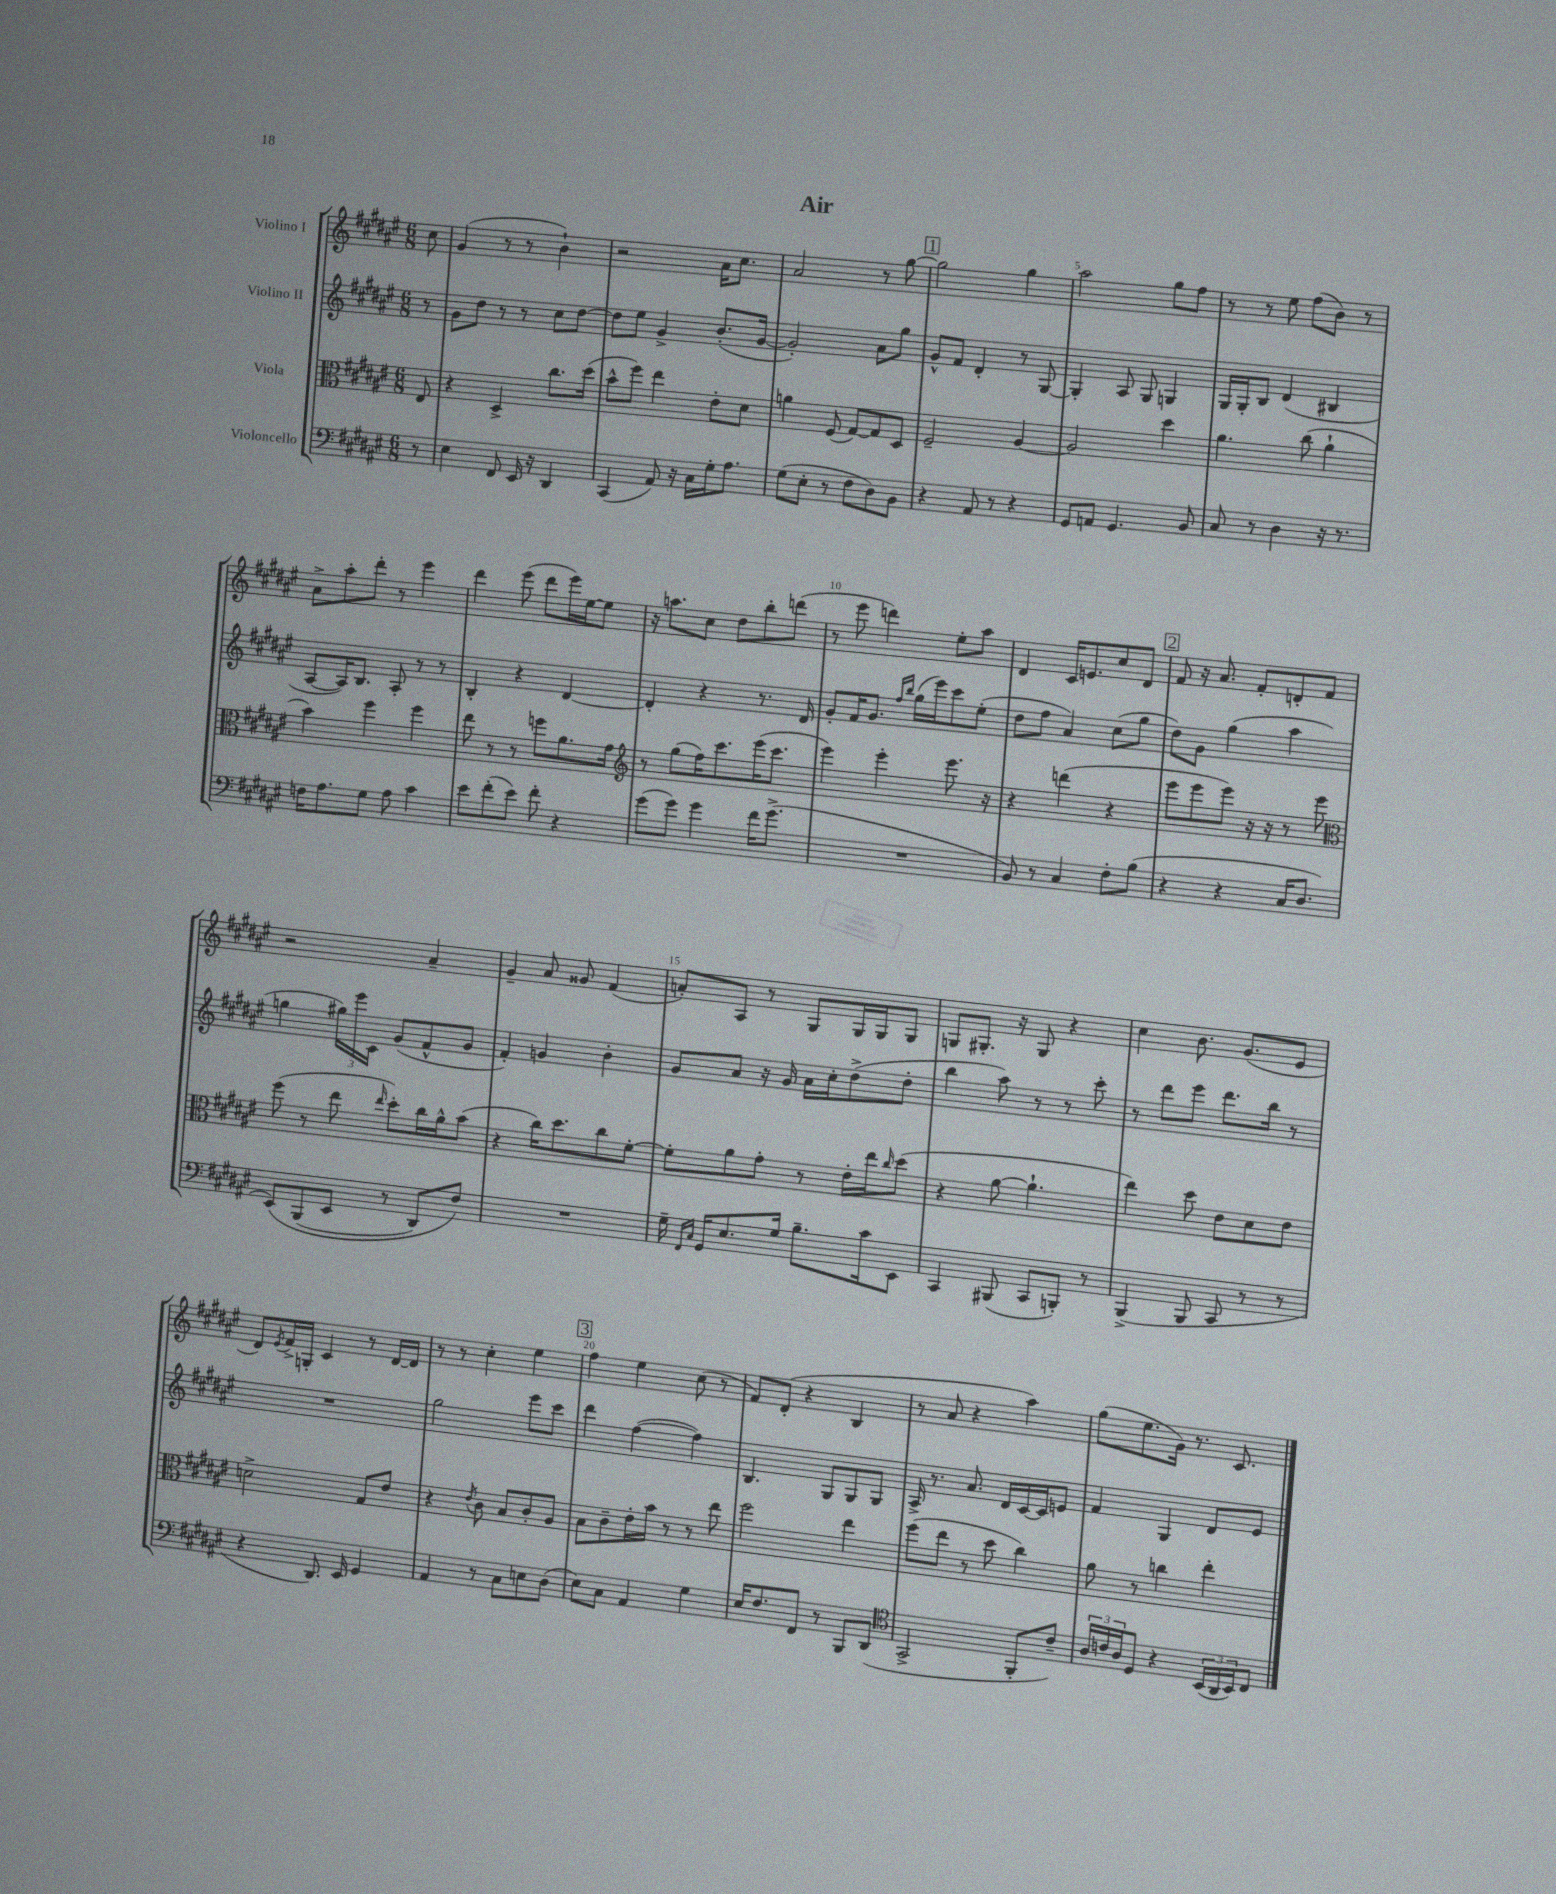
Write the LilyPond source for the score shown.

\header { title = "Air" }
<<
\new StaffGroup <<
\new Staff = "s0" \with { instrumentName = "Violino I" } {
    \clef treble \key fis \major \numericTimeSignature \time 6/8 \partial 8
    cis''8 |
    gis'4( r8 r8 b'4-!) |
    r2 ais'16 cis''8. |
    ais'2 r8 gis''8~ |
    \mark \markup { \box "1" } gis''2 gis''4 |
    ais''2 gis''8 fis''8 |
    r8 r8 eis''8 fis''8( b'8) r8 |
    ais'8-> ais''8-. dis'''8-. r8 eis'''4 |
    dis'''4 eis'''8( dis'''8 eis'''16) eis''16~ eis''8 |
    r16 a''8. cis''8 dis''8 b''8-. d'''8( |
    r8 eis'''8 d'''4) eis''8-. ais''8 |
    dis'4 cis'16 e'8. cis''8 dis'8 |
    \mark \markup { \box "2" } fis'8 r16 ais'8. fis'8-. d'8-. fis'8 |
    r2 ais'4-- |
    gis'4-- ais'8 gisis'8 fis'4( |
    a'8-.) ais8 r8 gis8 gis16 gis16 gis8 |
    g8 gis8.-. r16 gis8 r4 |
    cis''4 b'8. gis'8.( eis'8 |
    dis'8) \acciaccatura { eis'8 } fis'16-> g16-. cis'4 r8 dis'16~ dis'16 |
    r8 r8 cis''4-. eis''4 |
    \mark \markup { \box "3" } fis''4 eis''4 cis''8( r8 |
    fis'8) dis'8-.( r4 b4 |
    r8 ais'8 r4 ais''4) |
    gis''8( eis''8. gis'16) r8. cis'8. \bar "|." |
}
\new Staff = "s1" \with { instrumentName = "Violino II" } {
    \clef treble \key fis \major \numericTimeSignature \time 6/8 \partial 8
    r8 |
    gis'8 dis''8 r8 r8 cis''8 dis''8~ |
    dis''8 eis''8 gis'4-> b'8.-.( gis'16~ |
    gis'2-.) ais'8 gis''8 |
    \mark \markup { \box "1" } gis'8-^ fis'8 dis'4-. r8 gis8~ |
    gis4-. ais8 gis8 g4 |
    gis16 gis16-. b8 dis'4( bis4 |
    ais8~ ais16) b8. ais8-. r8 r8 |
    b4-. r4 dis'4~ |
    dis'4-. r4 r8. dis'16 |
    gis'8-. fis'16 gis'8. \grace { fis''16 b''16 } gis''16( eis'''16) cis'''8 eis''8-.( |
    dis''8 fis''8 ais'4) cis''8( gis''8 |
    \mark \markup { \box "2" } dis''8) gis'8 gis''4( ais''4 |
    g''4 \tuplet 3/2 { gis''16) eis'''16 cis'16 } gis'8( fis'8-^ gis'8 |
    fis'4-.) g'4 b'4-. |
    gis'8 ais'8 r16 gis'16 ais'16 cis''16-. dis''8->( dis''8-. |
    b''4 ais''8) r8 r8 cis'''8-. |
    r8 dis'''8 eis'''8 dis'''8. b''16 r8 |
    R2. |
    gis''2 eis'''8 cis'''8 |
    \mark \markup { \box "3" } dis'''4 fis''4~( fis''4) |
    b4. gis8 gis8 gis8 |
    ais16-> r8. ais'8. dis'16 cis'16~ cis'16 e'8 |
    fis'4 gis4 dis'8 eis'8 \bar "|." |
}
\new Staff = "s2" \with { instrumentName = "Viola" } {
    \clef alto \key fis \major \numericTimeSignature \time 6/8 \partial 8
    eis8 |
    r4 dis4-> cis''8. dis''16( |
    b'8-^ fis''8) eis''4 eis'8-. dis'8 |
    a'4 fis8( gis8~) gis8 dis8 |
    \mark \markup { \box "1" } fis2-- ais4~ |
    ais2 dis''4 |
    ais'4. cis''8( ais'4-! |
    b'4) fis''4 fis''4 |
    eis''8 r8 r8 f''8 ais'8. gis'16 |
    \clef treble r8 gis''8( fis''16) cis'''8. eis'''16( cis'''8. |
    eis'''4) eis'''4-. eis'''8. r16 |
    r4 d'''4( r4 |
    \mark \markup { \box "2" } eis'''8 eis'''8 eis'''8) r16 r16 r8 eis'''8 |
    \clef alto fis''8( r8 eis''8 \grace { eis''16 } dis''8-.) cis''16 ais'16-^ b'8( |
    r4 cis''16) dis''8. cis''8 fis'8~-. |
    fis'8-. ais'8 gis'8-. r8 eis'16-. eis''16 \grace { cis''16 } dis''8( |
    r4 ais'8~ ais'4.-! |
    eis''4) dis''8 eis'8 dis'8 eis'8 |
    d'2-> gis8 eis'8 |
    r4 \acciaccatura { eis'8 } cis'8 b8 cis'8-. ais8 |
    \mark \markup { \box "3" } b8 cis'8-- eis'16-. b'16 r8 r8 eis''8 |
    fis''2 eis''4 |
    fis''8( eis''8 r8 dis''8 cis''4) |
    ais'8 r8 c''4 eis''4-. \bar "|." |
}
\new Staff = "s3" \with { instrumentName = "Violoncello" } {
    \clef bass \key fis \major \numericTimeSignature \time 6/8 \partial 8
    r8 |
    eis4 fis,8 eis,16 r16 dis,4 |
    cis,4( ais,8) r16 cis16 gis16-. ais8. |
    gis8( eis8-. r8 fis8 dis8) b,8 |
    \mark \markup { \box "1" } r4 ais,8 r8 r4 |
    gis,8 a,8 gis,4. b,8 |
    cis8 r8 dis4 r16 r8. |
    f16 ais8. gis8 ais8 cis'4 |
    eis'8 fis'8-.( eis'8) fis'8-. r4 |
    gis'8( gis'8) gis'4 fis'16 gis'8.->( |
    R2. |
    b,8) r8 cis4 fis8-. b8( |
    \mark \markup { \box "2" } r4 r4 cis16 dis8. |
    eis,8)\( b,,8( eis,8 r8 dis,8) fis8\) |
    R2. |
    gis16-- \grace { fis,16 cis16 } gis,16 eis8. gis16 b8.-- cis'16 eis,8 |
    cis,4 bis,,8( cis,8 b,,8-.) r8 |
    b,,4->( b,,8 cis,8 r8 r8 |
    r4 dis,8.) eis,16 gis,4 |
    ais,4 r8 cis8 e8 dis8( |
    \mark \markup { \box "3" } eis8) cis8 ais,4 gis4 |
    eis16 fis8. fis,8 r8 b,,8 dis,8( |
    \clef tenor gis,2-> fis,8-. cis'8--) |
    \tuplet 3/2 { ais16 c'16 ais16 } dis8 r4 \tuplet 3/2 { b,16( ais,16 b,16) } cis8 \bar "|." |
}
>>
>>
\layout { \context { \Score \override BarNumber.break-visibility = ##(#f #t #t) barNumberVisibility = #(every-nth-bar-number-visible 5) } }
